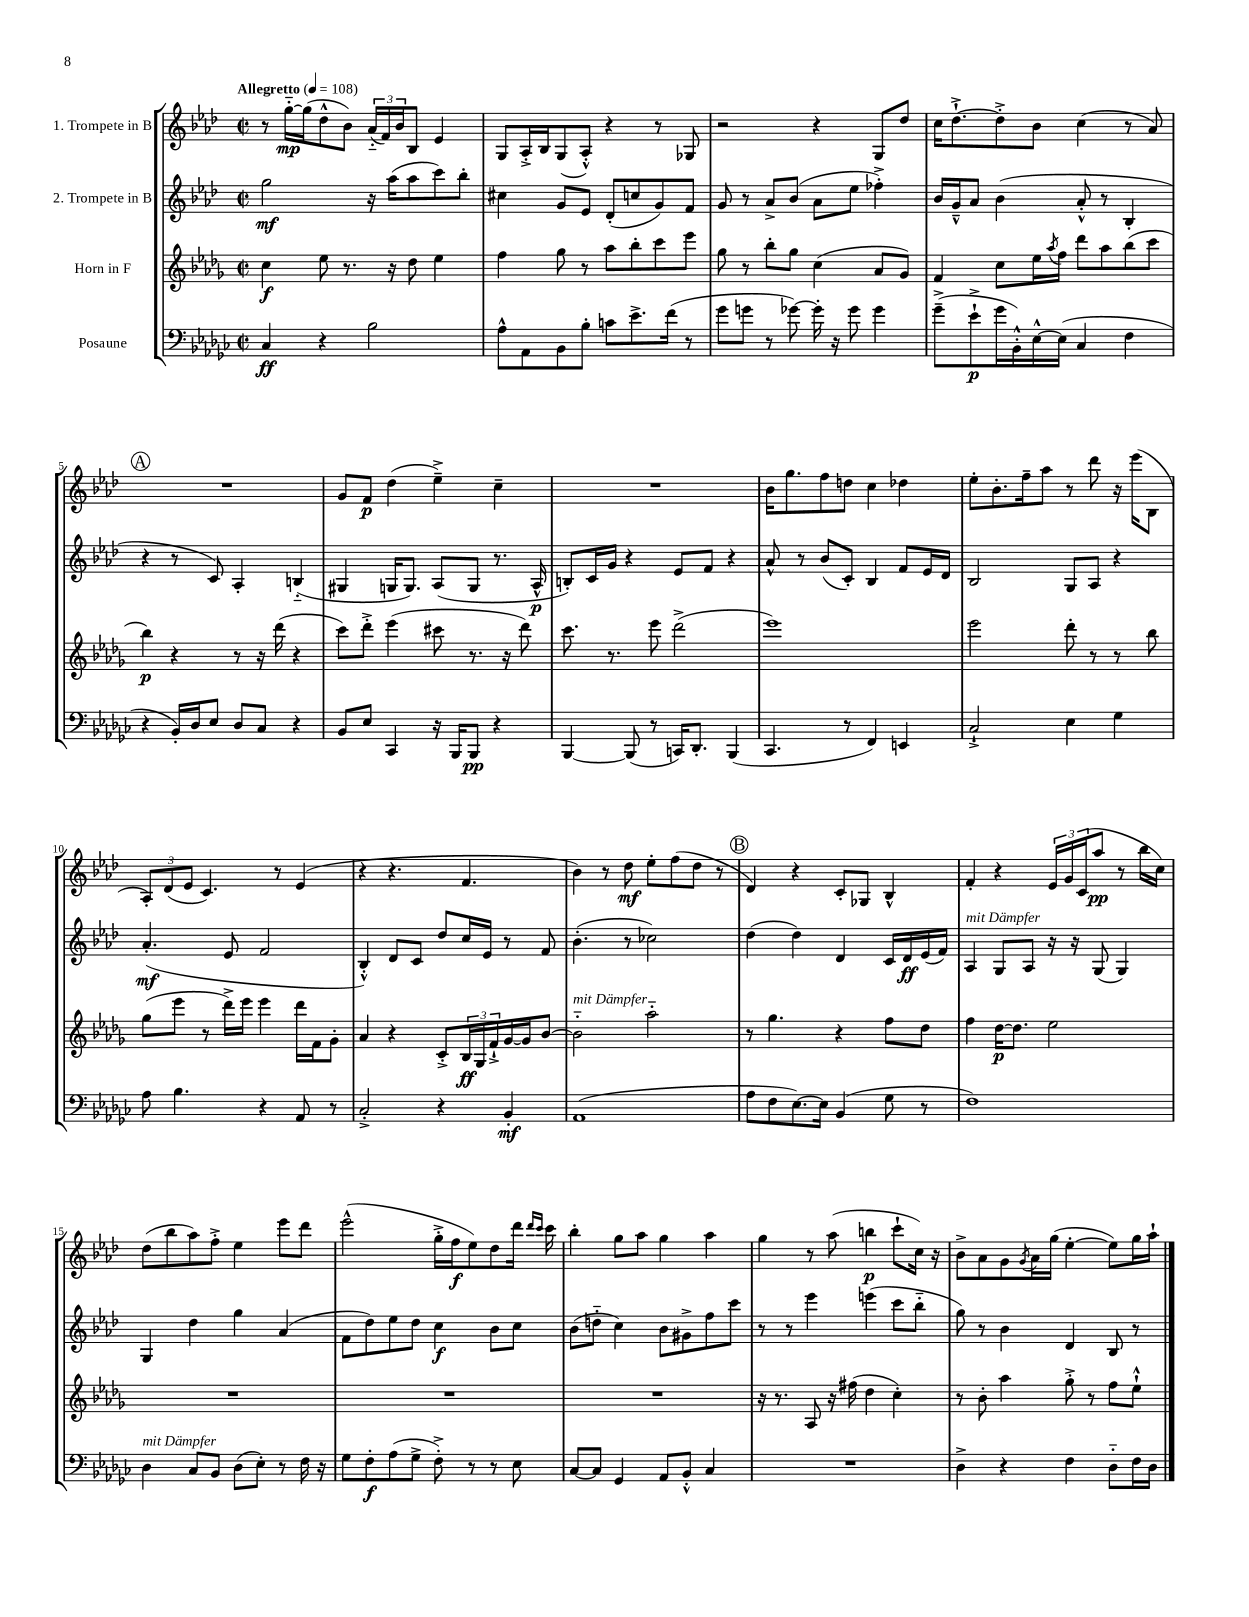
<<
\new StaffGroup <<
\new Staff = "s0" \with { instrumentName = "1. Trompete in B" } {
    \clef treble \key aes \major \defaultTimeSignature \time 2/2 \tempo "Allegretto" 4 = 108
    r8 g''16~-_\mp g''16( des''8-^ bes'8) \tuplet 3/2 { aes'16-_( f'16) bes'16 } bes8 ees'4 |
    g8 aes16-.-> bes16 g8( aes8-.-^) r4 r8 ges8 |
    r2 r4 g8 des''8 |
    c''16 des''8.~-!-> des''8-.-> bes'8 c''4( r8 aes'8) |
    \mark \markup { \circle "A" } R1 |
    g'8 f'8\p des''4( ees''4--->) c''4-- |
    R1 |
    bes'16 g''8. f''8 d''8 c''4 des''4 |
    ees''8-. bes'8.-. f''16-- aes''8 r8 des'''8 r16 ees'''16( bes8 |
    \tuplet 3/2 { aes8-.) des'8( ees'8 } c'4.) r8 ees'4( |
    r4 r4. f'4. |
    bes'4) r8 des''8\mf ees''8-. f''8( des''8 r8 |
    \mark \markup { \circle "B" } des'4) r4 c'8-. ges8 bes4-^ |
    f'4-. r4 \tuplet 3/2 { ees'16 g'16 c'16( } aes''8\pp r8 bes''16 c''16) |
    des''8( bes''8 aes''8) f''8-.-> ees''4 ees'''8 des'''8 |
    ees'''2-^( g''16-.-> f''16\f ees''8) des''8 des'''16 \grace { des'''16 c'''16 } c'''16 |
    bes''4-. g''8 aes''8 g''4 aes''4 |
    g''4 r8 aes''8( b''4\p c'''8-! c''16) r16 |
    bes'8-> aes'8 g'8 \acciaccatura { g'8 } aes'16 g''16( ees''4~-. ees''8) g''16 aes''16-! \bar "|." |
}
\new Staff = "s1" \with { instrumentName = "2. Trompete in B" } {
    \clef treble \key aes \major \defaultTimeSignature \time 2/2
    g''2\mf r16 aes''16( aes''8 c'''8) bes''8-. |
    cis''4 g'8 ees'8 des'8-.( c''8 g'8) f'8 |
    g'8 r8 aes'8-> bes'8( aes'8 ees''8 fes''4-.->) |
    bes'16 g'16---^ aes'8 bes'4( aes'8-.-^ r8 bes4-. |
    \mark \markup { \circle "A" } r4 r8 c'8) aes4-. b4-_( |
    gis4 g16 g8.) aes8( g8 r8. aes16-^\p |
    b8-.) c'16 g'16 r4 ees'8 f'8 r4 |
    aes'8-^ r8 bes'8( c'8-.) bes4 f'8 ees'16 des'16 |
    bes2 g8 aes8 r4 |
    aes'4.-.\mf( ees'8 f'2 |
    bes4-.-^) des'8 c'8 des''8 c''16 ees'16 r8 f'8 |
    bes'4.-.( r8 ces''2) |
    \mark \markup { \circle "B" } des''4( des''4) des'4 c'16 des'16\ff ees'16( f'16) |
    aes4^\markup { \italic "mit Dämpfer" } g8 aes8 r16 r16 g8( g4) |
    g4 des''4 g''4 aes'4( |
    f'8 des''8) ees''8 des''8 c''4\f bes'8 c''8 |
    bes'8( d''8-_ c''4) bes'8 gis'8-> f''8 c'''8 |
    r8 r8 ees'''4 e'''4( c'''8 bes''8-_ |
    g''8) r8 bes'4 des'4 bes8 r8 \bar "|." |
}
\new Staff = "s2" \with { instrumentName = "Horn in F" } {
    \clef treble \key des \major \defaultTimeSignature \time 2/2
    c''4\f ees''8 r8. r16 des''8 ees''4 |
    f''4 ges''8 r8 aes''8 bes''8-. c'''8 ees'''8 |
    ges''8 r8 bes''8-. ges''8 c''4( aes'8 ges'8) |
    f'4 c''8 ees''16 \acciaccatura { aes''8 } f''16 des'''8 aes''8 bes''8( c'''8 |
    \mark \markup { \circle "A" } bes''4\p) r4 r8 r16 des'''16( r4 |
    c'''8) des'''8-.-> ees'''4( cis'''8 r8. r16 des'''8) |
    c'''8. r8. ees'''8 des'''2->( |
    ees'''1) |
    ees'''2 des'''8-. r8 r8 bes''8 |
    ges''8( ees'''8 r8 des'''16->) ees'''16 ees'''4 des'''16 f'16 ges'8-. |
    aes'4 r4 c'8-.-> \tuplet 3/2 { bes16\ff ges16 f'16-!-> } ges'16~ ges'16 bes'8~ |
    bes'2-_^\markup { \italic "mit Dämpfer" } aes''2-_ |
    \mark \markup { \circle "B" } r8 ges''4. r4 f''8 des''8 |
    f''4 des''16~\p des''8. ees''2 |
    R1 |
    R1 |
    R1 |
    r16 r8. aes8 r16 fis''16( des''4 c''4-.) |
    r8 bes'8-. aes''4 ges''8-.-> r8 f''8 ees''8-!-^ \bar "|." |
}
\new Staff = "s3" \with { instrumentName = "Posaune" } {
    \clef bass \key ges \major \defaultTimeSignature \time 2/2
    ces4\ff r4 bes2 |
    aes8-^ aes,8 bes,8 bes8-. c'8 ees'8.-> f'16( r8 |
    ges'8 g'8 r8 ges'8~) ges'16-. r16 ges'8 ges'4 |
    ges'8--->( ees'8-!->\p ges'16 bes,16-.-^) ees16~-^ ees16( ces4 f4 |
    \mark \markup { \circle "A" } r4 bes,16-.) des16 ees8 des8 ces8 r4 |
    bes,8 ees8 ces,4 r16 bes,,16 bes,,8\pp r4 |
    bes,,4~ bes,,8( r8 c,16) des,8.-. bes,,4( |
    ces,4. r8 f,4) e,4 |
    ces2-!-> ees4 ges4 |
    aes8 bes4. r4 aes,8 r8 |
    ces2-.-> r4 bes,4-.\mf |
    aes,1( |
    \mark \markup { \circle "B" } aes8 f8 ees8.~) ees16 bes,4( ges8 r8 |
    f1) |
    des4^\markup { \italic "mit Dämpfer" } ces8 bes,8 des8( ees8-.) r8 f16 r16 |
    ges8 f8-.\f aes8( ges8-> f8-.->) r8 r8 ees8 |
    ces8~ ces8 ges,4 aes,8 bes,8-.-^ ces4 |
    R1 |
    des4-> r4 f4 des8-_ f16 des16 \bar "|." |
}
>>
>>
